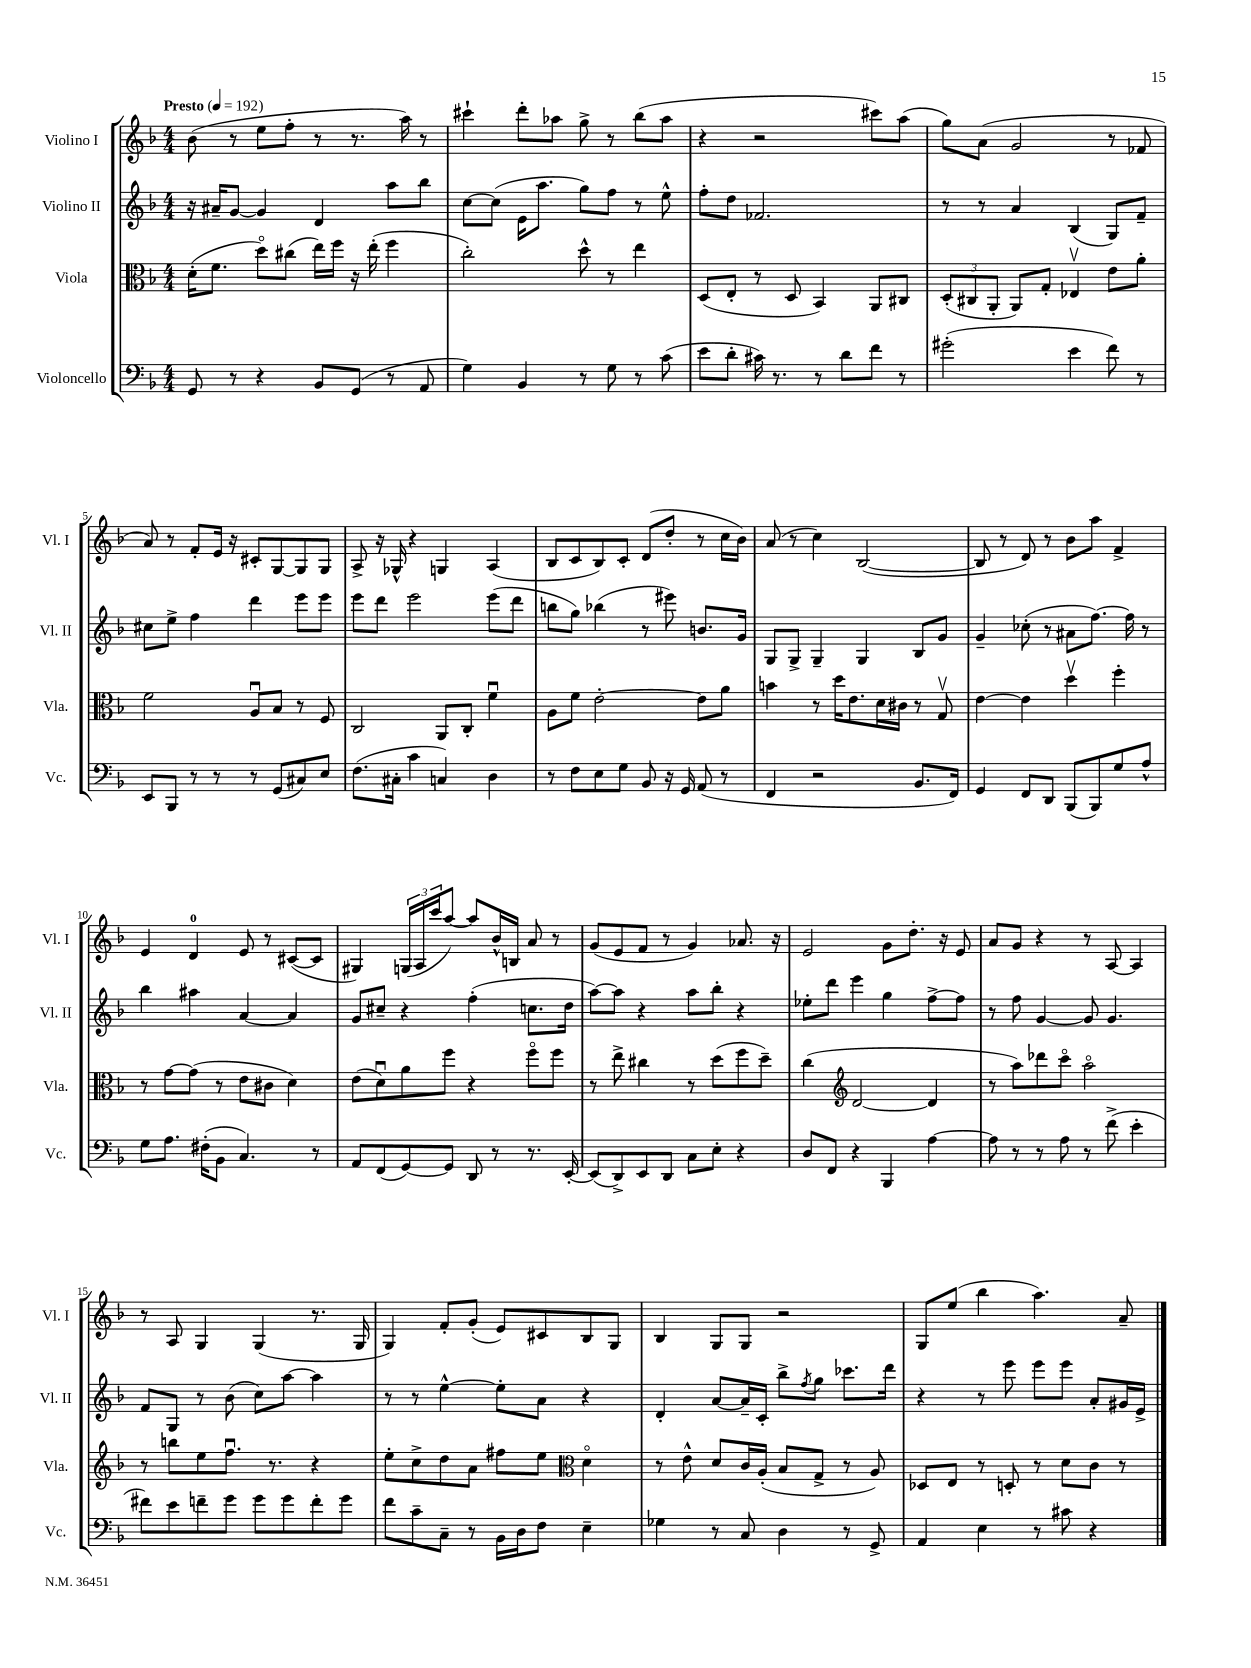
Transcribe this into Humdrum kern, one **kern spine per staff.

**kern	**kern	**kern	**kern
*staff4	*staff3	*staff2	*staff1
*clefF4	*clefC3	*clefG2	*clefG2
*k[b-]	*k[b-]	*k[b-]	*k[b-]
*M4/4	*M4/4	*M4/4	*M4/4
*MM192	*MM192	*MM192	*MM192
8GG	(16d'	16r	(8b-
.	8.f	16a#~	.
8r	.	[8g	8r
4r	8ddo)	4g]	8ee
.	(8cc#	.	8ff'
8BB-	16ee)	4d	8r
.	16ff	.	.
(8GG	16r	.	8.r
.	(16ee'	.	.
8r	4ff	8aa	.
.	.	.	16aa)
8AA	.	8bb-	8r
=	=	=	=
4G)	2cc')	[8cc	4ccc#`
.	.	(8cc]	.
4BB-	.	16e	8ddd'
.	.	8.aa	.
.	.	.	8aa-
8r	8dd^^	8gg)	8gg^
8G	8r	8ff	8r
8r	4ee	8r	(8bb-
(8c	.	8ee^^	8aa-
=	=	=	=
8e	(8D	8ff'	4r
8d'	8E'	8dd	.
16c#)	8r	2.f-	2r
8.r	.	.	.
.	8D	.	.
8r	4BB-)	.	.
8d	.	.	.
8f	8AA	.	8ccc#)
8r	8C#	.	(8aa
=	=	=	=
(2g#'	(12D'	8r	8gg)
.	12C#	.	.
.	.	8r	(8a
.	12AA'	.	.
.	8AA)	4a	2g
.	8G'	.	.
4e	4E-v	(4B-	.
8f)	8e	8G)	8r
8r	8a'	8f~	8f-
=	=	=	=
8EE	2f	8cc#	8a)
8BBB-	.	8ee^	8r
8r	.	4ff	8f'
8r	.	.	16e
.	.	.	16r
8r	8Au	4ddd	8c#'
(8GG	8B-	.	[8G
8C#)	8r	8eee	8G]
8E	8F	8eee	8G
=	=	=	=
(8.F	2C	8eee	8A^
.	.	8ddd	16r
16C#'	.	.	16G-^^
4c	.	2eee	4r
4C)	8AA	.	4G
.	8C'	.	.
4D	4fu	(8eee	(4A
.	.	8ddd	.
=	=	=	=
8r	8A	8bb	8B-
8F	8f	8gg)	8c
8E	[2e'	(4bb-	8B-)
8G	.	.	8c'
8BB-	.	8r	(8d
16r	.	8eee#)	8dd'
16GG	.	.	.
(8AA	8e]	8.b	8r
8r	8a	.	16cc
.	.	16g	16b-)
=	=	=	=
4FF	4b	8G	(8a
.	.	8G^	8r
2r	8r	4G~	4cc)
.	16dd	.	.
.	8.e	.	.
.	.	4G	([2B-
.	16d	.	.
.	16c#	.	.
8.BB-	8r	8B-	.
.	8Gv	8g	.
16FF)	.	.	.
=	=	=	=
4GG	[4e	4g~	8B-]
.	.	.	8r
8FF	4e]	(8cc-'	8d)
8DD	.	8r	8r
(8BBB-	4ddv	8a#	8b-
8BBB-)	.	[8.ff)	8aa
8G	4ff'	.	4f^
.	.	16ff]	.
8A^^	.	8r	.
=	=	=	=
8G	8r	4bb-	4e
8.A	[8g	.	.
.	(8g]	4aa#	4d
(16F#'	.	.	.
8BB-	8r	.	.
4.C)	8e	[4a	8e
.	8c#	.	8r
.	4d)	4a]	([8c#
8r	.	.	8c#]
=	=	=	=
8AA	(8e	8g	4G#)
(8FF	8du)	8cc#~	.
[8GG)	8a	4r	(24G
.	.	.	24A
.	.	.	24ccc
8GG]	8ff	.	[8aa)
8DD	4r	(4ff'	8aa]
8r	.	.	16b-^^
.	.	.	16B
8.r	8ffo	8.cc	8a
.	8ff	.	8r
[16EE'	.	16dd	.
=	=	=	=
(8EE]	8r	[8aa)	(8g
8DD^)	8ee^	8aa]	8e
8EE	4cc#	4r	8f
8DD	.	.	8r
8C	8r	8aa	4g)
8E'	(8dd	8bb-'	.
4r	8ff	4r	8.a-
.	8dd~)	.	.
.	.	.	16r
=	=	=	=
8D	(4cc	8ee-'	2e
8FF	.	8ddd	.
*	*clefG2	*	*
4r	[2d	4eee	.
4BBB-	.	4gg	8g
.	.	.	8.dd'
[4A	4d]	[8ff^	.
.	.	.	16r
.	.	8ff]	8e
=	=	=	=
8A]	8r	8r	8a
8r	8aa)	8ff	8g
8r	8ddd-	[4g	4r
8A	8ccco	.	.
8r	2aao	8g]	8r
(8f^	.	4.g	[8A
4e'	.	.	4A]
=	=	=	=
8f#)	8r	8f	8r
8e	8bb	8G	8A
8f~	8ee	8r	4G
8g	8.ffu	(8b-	.
8g	.	8cc)	(4G
.	8.r	.	.
8g	.	[8aa	.
8f'	4r	4aa]	8.r
8g	.	.	.
.	.	.	16G
=	=	=	=
8f	8ee'	8r	4G)
8c~	8cc^	8r	.
8C~	8dd	[4ee^^	8f'
8r	8a	.	(8g'
16BB-	8ff#	8ee']	8e)
16D	.	.	.
8F	8ee	8a	8c#
*	*clefC3	*	*
4E~	4do	4r	8B-
.	.	.	8G
=	=	=	=
4G-	8r	4d'	4B-
.	8e^^	.	.
8r	8d	[8a	8G
8C	16c	16a~]	8G
.	(16A'	16c'	.
4D	8B-	8bb-^	2r
.	.	8qff	.
.	8G^	8gg	.
8r	8r	8.ccc-	.
8GG^	8A)	.	.
.	.	16ddd	.
=	=	=	=
4AA	8D-	4r	8G
.	8E	.	(8ee
4E	8r	8r	4bb-
.	8D'	8eee	.
8r	8r	8eee	4.aa)
8c#	8d	8eee	.
4r	8c	8a'	.
.	8r	16g#	8a~
.	.	16e^	.
==	==	==	==
*-	*-	*-	*-
